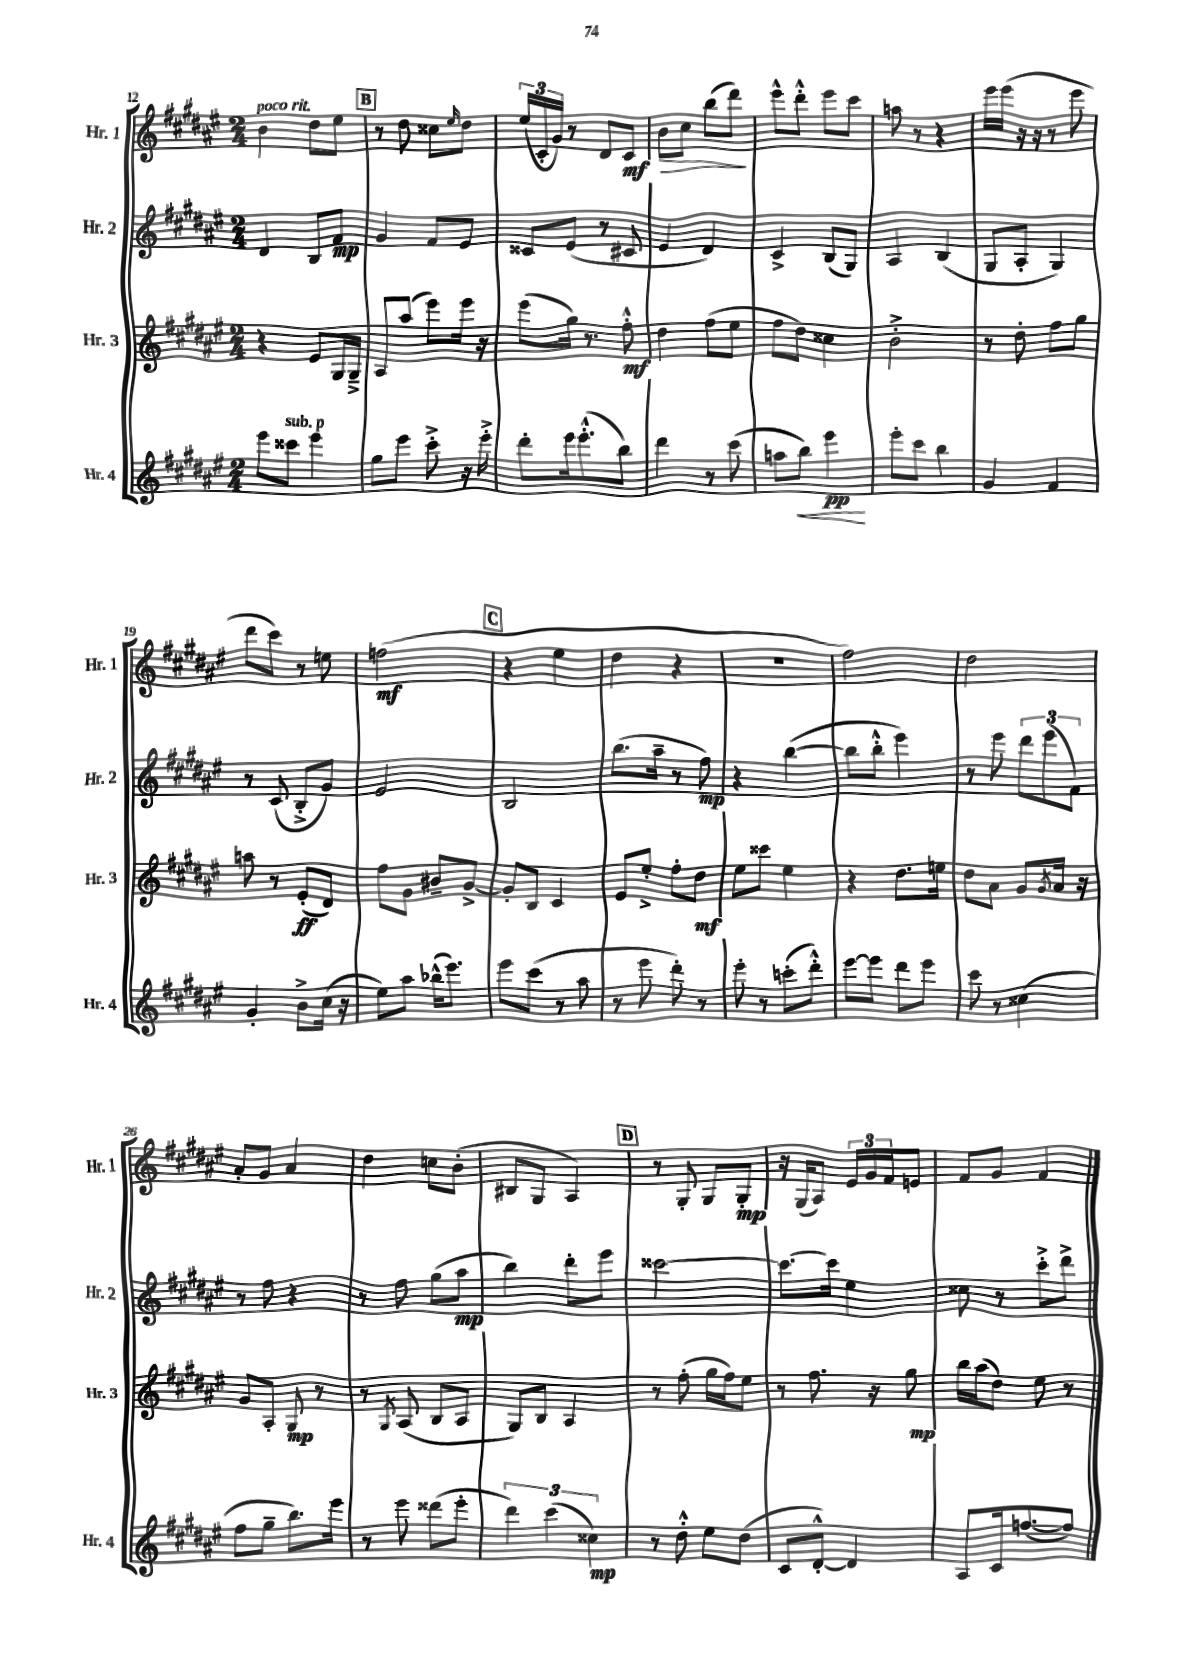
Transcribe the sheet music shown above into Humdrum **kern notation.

**kern	**dynam	**kern	**dynam	**kern	**dynam	**kern	**dynam
*part4	*part4	*part3	*part3	*part2	*part2	*part1	*part1
*staff4	*staff4	*staff3	*staff3	*staff2	*staff2	*staff1	*staff1
*I"Hr. 4	*	*I"Hr. 3	*	*I"Hr. 2	*	*I"Hr. 1	*
*I'Hr. 4	*	*I'Hr. 3	*	*I'Hr. 2	*	*I'Hr. 1	*
*clefG2	*	*clefG2	*	*clefG2	*	*clefG2	*
*k[f#c#g#d#a#e#]	*	*k[f#c#g#d#a#e#]	*	*k[f#c#g#d#a#e#]	*	*k[f#c#g#d#a#e#]	*
*M2/4	*	*M2/4	*	*M2/4	*	*M2/4	*
=12	=12	=12	=12	=12	=12	=12	=12
!	!	!	!	!	!	!LO:TX:a:i:t=poco rit.	!
8eee#\L	.	4r	.	4d#/	.	4b\	.
!LO:TX:a:i:t=sub. p	!	!	!	!	!	!	!
8ccc##X\J	.	.	.	.	.	.	.
4eee#\	.	8e#/L	.	8B/L	.	8dd#\L	.
.	.	16G#/L	.	8f#/J	mp	8ee#\J	.
.	.	16G#~^/JJ	.	.	.	.	.
!!LO:REH:place=s1:t=B
=13	=13	=13	=13	=13	=13	=13	=13
8gg#\L	.	8A#/L	.	4g#/	.	8r	.
8eee#\J	.	(8aa#/J	.	.	.	8dd#\	.
8ccc#'^\	.	8eee#\L)	.	8f#/L	.	8cc##X\L	.
.	.	.	.	.	.	16qqee#/	.
16r	.	16eee#\Jk	.	8e#/J	.	8dd#\J	.
16eee#'^\	.	16r	.	.	.	.	.
=14	=14	=14	=14	=14	=14	=14	=14
8ddd#'\L	.	(8eee#\L	.	8c##X/L	.	(24ee#/LL	.
.	.	.	.	.	.	24c#'/	.
.	.	.	.	.	.	24g#/JJ)	.
16eee#\k	.	16gg#\Jk)	.	(8e#/J	.	8r	.
(8.eee#'^^\	.	8.r	.	.	.	.	.
.	.	.	.	8r	.	8d#/L	.
8bb\J)	.	8ff#'^^\	mf	8c#X/	.	8c#/J	mf
=15	=15	=15	=15	=15	=15	=15	=15
!	!	!	!	!	!	!	!LO:HP:b
4ddd#\	.	4dd#\	.	4e#/	.	8b\L	>
.	.	.	.	.	.	8cc#\J	.
8r	.	(8ff#\L	.	4d#/)	.	(8bb\L	.
(8ccc#\	.	8ee#\J	.	.	.	8ddd#\J)	.
.	.	.	.	.	.	.	]
=16	=16	=16	=16	=16	=16	=16	=16
8aan\L	.	8ff#\L	.	4c#^/	.	8eee#^^\L	.
!	!LO:HP:b	!	!	!	!	!	!
8bb\J)	<	8dd#\J)	.	.	.	8ddd#'^^\J	.
4eee#\	pp	4cc##X\	.	(8B/L	.	8eee#\L	.
.	.	.	.	8G#/J)	.	8ccc#\J	.
.	[	.	.	.	.	.	.
=17	=17	=17	=17	=17	=17	=17	=17
8eee#'\L	.	2b'^\	.	4A#/	.	8aan\	.
8ccc#\J	.	.	.	.	.	8r	.
4bb\	.	.	.	(4B/	.	4r	.
=18	=18	=18	=18	=18	=18	=18	=18
4g#/	.	8r	.	8G#/L	.	16eee#\LL	.
.	.	.	.	.	.	(16eee#\JJ	.
.	.	8dd#'\	.	8A#'/J	.	16r	.
.	.	.	.	.	.	16r	.
4f#/	.	8ff#\L	.	4G#/)	.	8r	.
.	.	8gg#\J	.	.	.	8eee#\	.
!!LO:LB:g=z
=19	=19	=19	=19	=19	=19	=19	=19
4g#'/	.	8aan\	.	8r	.	8ddd#\L	.
.	.	8r	.	(8c#/	.	8ccc#\J)	.
8b^\L	.	(8e#'/L	ff	8B'^/L	.	8r	.
(16cc#\Jk	.	8d#/J)	.	8g#/J)	.	8een\	.
16r	.	.	.	.	.	.	.
=20	=20	=20	=20	=20	=20	=20	=20
8ee#\L)	.	8ff#\L	.	2e#/	.	(2ffn\	mf
8aa#\J	.	8g#\J	.	.	.	.	.
(16bb-X^^\KL	.	8b#X~/L	.	.	.	.	.
8.eee#\J)	.	.	.	.	.	.	.
.	.	[8g#^/J	.	.	.	.	.
!!LO:REH:place=s1:t=C
=21	=21	=21	=21	=21	=21	=21	=21
8eee#\L	.	8g#'/L]	.	2B/	.	4r	.
(8ccc#\J	.	8B/J	.	.	.	.	.
8r	.	4c#/	.	.	.	4ee#\	.
8aa#\	.	.	.	.	.	.	.
=22	=22	=22	=22	=22	=22	=22	=22
8r	.	8e#/L	.	(8.bb\L	.	4dd#\	.
8eee#\	.	8ee#'^/J	.	.	.	.	.
.	.	.	.	16aa#~\Jk	.	.	.
8ddd#'\)	.	8ff#'\L	.	8r	.	4r	.
8r	.	8dd#\J	mf	8ff#\)	mp	.	.
=23	=23	=23	=23	=23	=23	=23	=23
8eee#'\	.	8ee#\L	.	4r	.	2r	.
8r	.	8ccc##X\J	.	.	.	.	.
(8cccn'\L	.	4ee#\	.	([4bb\	.	.	.
8ddd#'^^\J)	.	.	.	.	.	.	.
=24	=24	=24	=24	=24	=24	=24	=24
[8eee#\L	.	4r	.	8bb\L]	.	2ff#\)	.
8eee#\J]	.	.	.	8bb'^^\J	.	.	.
8ddd#\L	.	8.dd#\L	.	4eee#\)	.	.	.
8eee#\J	.	.	.	.	.	.	.
.	.	16een\Jk	.	.	.	.	.
=25	=25	=25	=25	=25	=25	=25	=25
8ccc#\	.	8dd#\L	.	8r	.	2dd#\	.
8r	.	8a#\J	.	8eee#\	.	.	.
(4cc##X\	.	8g#/L	.	12ddd#\L	.	.	.
.	.	.	.	(12eee#\	.	.	.
.	.	8qg#/	.	.	.	.	.
.	.	16a#/Jk	.	.	.	.	.
.	.	.	.	12f#\J)	.	.	.
.	.	16r	.	.	.	.	.
!!LO:LB:g=z
=26	=26	=26	=26	=26	=26	=26	=26
8ff#\L	.	8g#/L	.	8r	.	8a#'/L	.
8gg#~\J	.	8A#'/J	.	8ff#\	.	8g#/J	.
8.bb\L)	.	8G#/	mp	4r	.	4a#/	.
.	.	8r	.	.	.	.	.
16eee#\Jk	.	.	.	.	.	.	.
=27	=27	=27	=27	=27	=27	=27	=27
8r	.	8r	.	8r	.	4dd#\	.
.	.	8qG#/	.	.	.	.	.
8eee#\	.	(8A#/	.	8ff#\	.	.	.
(8ddd##X\L	.	8B/L	.	(8gg#\L	.	8ccn\L	.
8eee#'\J	.	8A#/J	.	8aa#\J	mp	(8b'\J	.
=28	=28	=28	=28	=28	=28	=28	=28
6ddd#\)	.	8G#/L)	.	4bb\)	.	8B#X/L	.
.	.	8B/J	.	.	.	8G#/J	.
(6ccc#\	.	.	.	.	.	.	.
.	.	4A#/	.	8ddd#'\L	.	4A#/)	.
6cc##X\)	mp	.	.	.	.	.	.
.	.	.	.	8eee#\J	.	.	.
!!LO:REH:place=s1:t=D
=29	=29	=29	=29	=29	=29	=29	=29
8r	.	8r	.	[2ccc##X\	.	8r	.
8dd#'^^\	.	(8ff#'\	.	.	.	8G#'/	.
8ee#\L	.	16gg#\LL	.	.	.	8G#/L	.
.	.	16ff#\J)	.	.	.	.	.
(8dd#\J	.	8ee#\J	.	.	.	8G#'/J	mp
=30	=30	=30	=30	=30	=30	=30	=30
8c#/L	.	8r	.	8.ccc##\L_	.	16r	.
.	.	.	.	.	.	(16G#/KL	.
[8d#'^^/J)	.	8.ff#\	.	.	.	8A#/J)	.
.	.	.	.	16ccc##\Jk]	.	.	.
4d#/]	.	.	.	4ee#\	.	24e#/LL	.
.	.	.	.	.	.	24g#/	.
.	.	16r	.	.	.	.	.
.	.	.	.	.	.	24f#/J	.
.	.	8gg#\	mp	.	.	8en/J	.
=31	=31	=31	=31	=31	=31	=31	=31
8A#/L	.	16bb\LL	.	8cc##X\	.	8f#/L	.
.	.	(16aa#\J	.	.	.	.	.
16c#/k	.	8dd#\J)	.	8r	.	8g#/J	.
([8.ffn/	.	.	.	.	.	.	.
.	.	8ee#\	.	8ccc#'^\L	.	4f#/	.
8ff/J])	.	8r	.	8ddd#^\J	.	.	.
==	==	==	==	==	==	==	==
*-	*-	*-	*-	*-	*-	*-	*-
